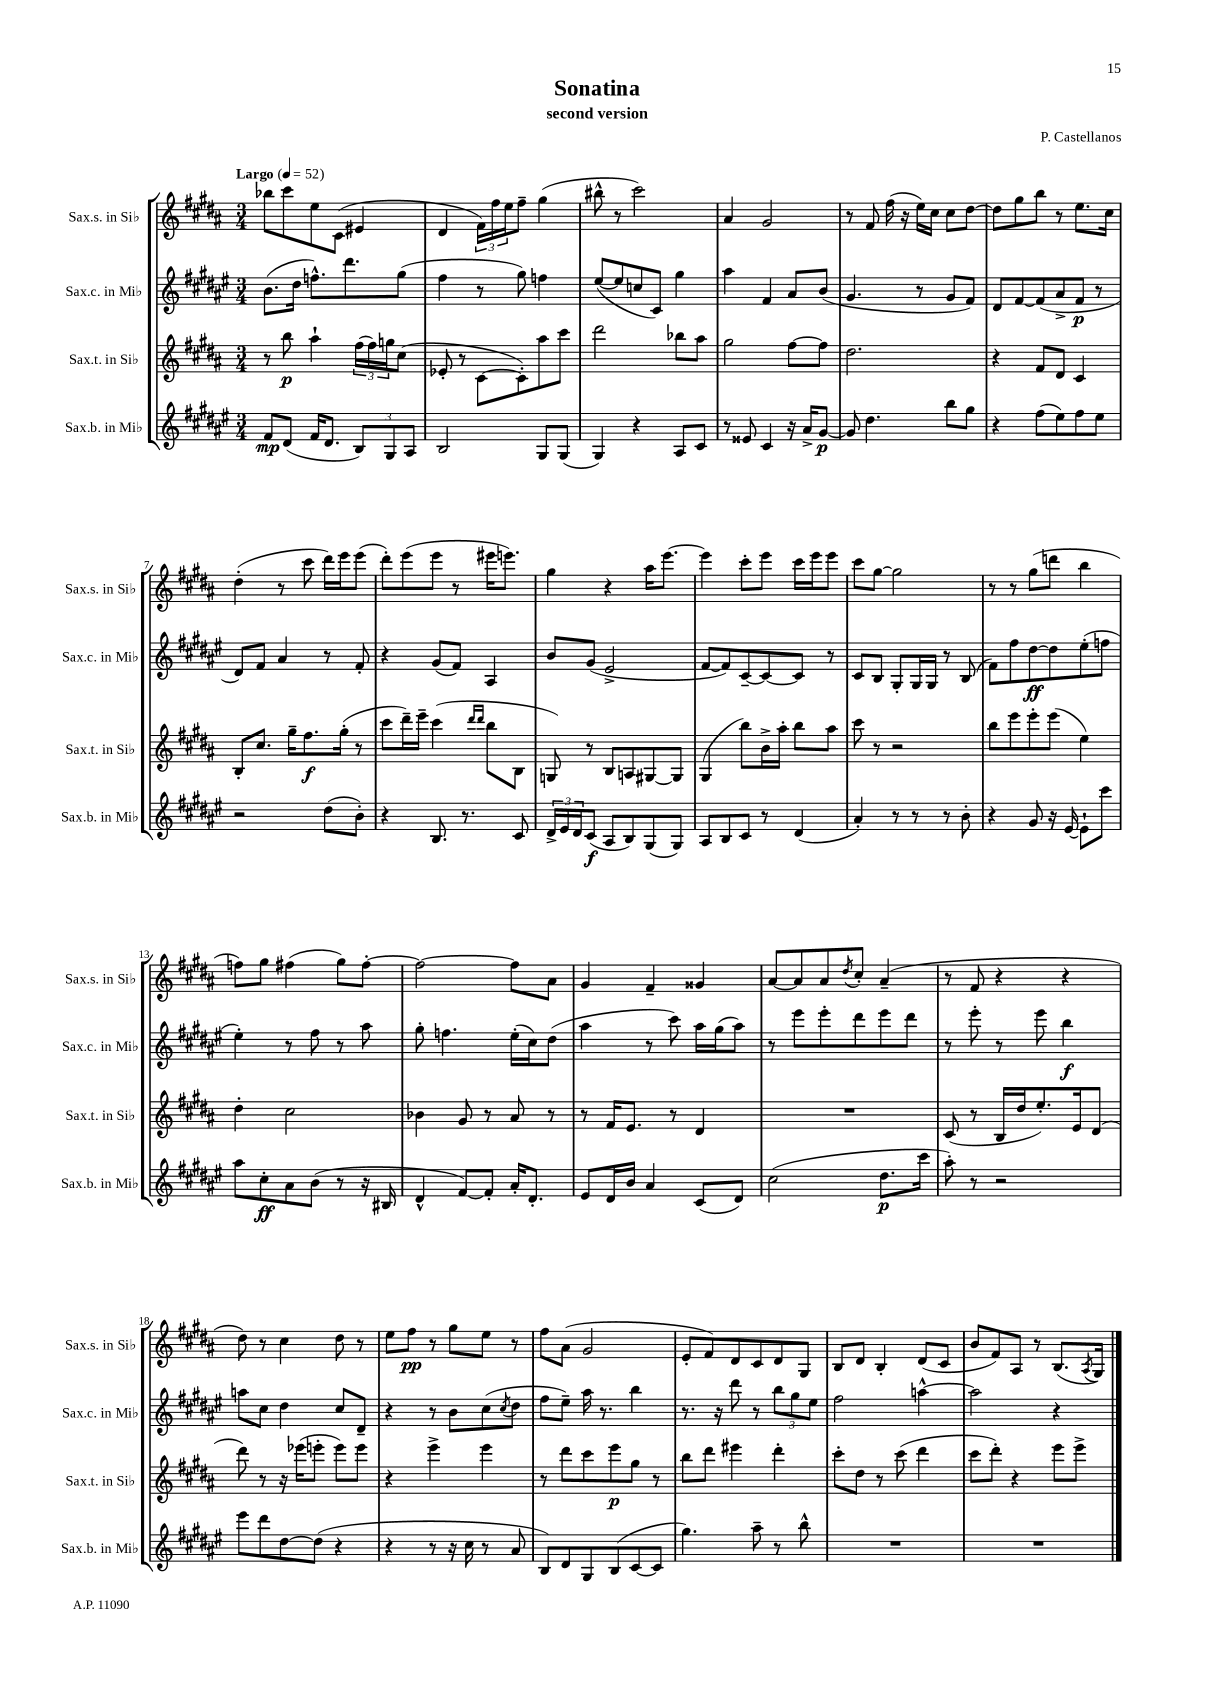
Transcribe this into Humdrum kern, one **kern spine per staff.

**kern	**kern	**kern	**kern
*staff4	*staff3	*staff2	*staff1
*clefG2	*clefG2	*clefG2	*clefG2
*k[f#c#g#d#a#e#]	*k[f#c#g#d#a#]	*k[f#c#g#d#a#e#]	*k[f#c#g#d#a#]
*M3/4	*M3/4	*M3/4	*M3/4
*MM52	*MM52	*MM52	*MM52
8f#	8r	(8.b	8bb-
(8d#	8bb	.	8ccc#
.	.	16dd#	.
16f#	4aa#`	8.ff^^)	8ee
8.d#	.	.	.
.	.	.	(8c#
.	.	8.ddd#	.
12B)	(24ff#	.	4e#
.	24ff#)	.	.
12G#	24gg	.	.
.	(8cc#	(8gg#	.
12A#	.	.	.
=	=	=	=
2B	8e-'	4ff#	4d#
.	8r	.	.
.	[8c#	8r	24f#)
.	.	.	24ff#
.	.	.	24ee
.	8c#'])	8gg#)	8ff#~
8G#	8aa#	4ff	(4gg#
(8G#	8ccc#	.	.
=	=	=	=
4G#)	2ddd#	([8ee#	8bb#^^
.	.	8ee#]	8r
4r	.	8cc	2ccc#)
.	.	8c#)	.
8A#	8bb-	4gg#	.
8c#	8aa#	.	.
=	=	=	=
8r	2gg#	4aa#	4a#
8e##	.	.	.
4c#	.	4f#	2g#
16r	[8ff#	8a#	.
16a#^	.	.	.
[8g#	8ff#]	(8b	.
=	=	=	=
8g#]	2.dd#	4.g#	8r
4.dd#	.	.	8f#
.	.	.	(16ff#
.	.	.	16r
.	.	8r	16ee)
.	.	.	16cc#
8bb	.	8g#	8cc#
8gg#	.	8f#)	[8dd#
=	=	=	=
4r	4r	8d#	8dd#]
.	.	[8f#	8gg#
(8ff#	8f#	(8f#]	8bb
8ee#)	8d#	8a#^	8r
8ff#	4c#	8f#	8.ee
8ee#	.	8r	.
.	.	.	16cc#
=	=	=	=
2r	8B'	8d#)	(4dd#'
.	8.cc#	8f#	.
.	.	4a#	8r
.	16gg#~	.	.
.	8.ff#	.	8ccc#
(8dd#	.	8r	16ddd#)
.	(16gg#'	.	16eee
8b')	8r	8f#'	(8eee
=	=	=	=
4r	8ccc#	4r	8ddd#')
.	16ddd#~)	.	(8eee
.	16eee~	.	.
8.B	(4ccc#	(8g#	8eee
.	.	8f#)	8r
8.r	.	.	.
.	16qqddd#	.	.
.	16qqddd#	.	.
.	8bb	4A#	16eee#
.	.	.	8.eee)
8c#	8B	.	.
=	=	=	=
24d#^	8G)	8b	4gg#
24e#	.	.	.
24d#	.	.	.
(8c#	8r	(8g#	.
8A#	8B	2e#^	4r
8B)	8A	.	.
(8G#	[8G#	.	16aa#
.	.	.	[8.eee
8G#)	8G#]	.	.
=	=	=	=
8A#	(4G#	[8f#	4eee]
8B	.	8f#])	.
8c#	8bb)	[8c#~	8ccc#'
8r	16b^	8c#_	8eee
.	16aa#'	.	.
(4d#	8bb	8c#]	16ccc#
.	.	.	16eee
.	8aa#	8r	8eee
=	=	=	=
4a#')	8ccc#	8c#	8ccc#
.	8r	8B	[8gg#
8r	2r	8G#'	2gg#]
8r	.	16G#	.
.	.	16G#	.
8r	.	8r	.
8b'	.	(8B	.
=	=	=	=
4r	8bb	8f#)	8r
.	8eee	8ff#	8r
8g#	8eee'	[8dd#	(8gg#
16r	(8eee	8dd#]	8ddd
[16e#	.	.	.
8e#`]	4ee)	(8ee#'	4bb
8ccc#	.	8ff	.
=	=	=	=
8aa#	4dd#'	4ee#')	8ff)
8cc#'	.	.	8gg#
8a#	2cc#	8r	(4ff#
(8b	.	8ff#	.
8r	.	8r	8gg#)
16r	.	8aa#	[8ff#'
16B#	.	.	.
=	=	=	=
4d#^^	4b-	8gg#'	2ff#_
.	.	4.ff	.
[8f#)	8g#	.	.
8f#']	8r	.	.
16a#'	8a#	(16ee#'	8ff#]
8.d#'	.	16cc#)	.
.	8r	(8dd#	8a#
=	=	=	=
8e#	8r	4aa#	4g#
16d#	16f#	.	.
16b	8.e	.	.
4a#	.	8r	4f#~
.	8r	8ccc#)	.
(8c#	4d#	16aa#	4g##
.	.	(16gg#	.
8d#)	.	8aa#)	.
=	=	=	=
(2cc#	2.r	8r	[8a#
.	.	8eee#	8a#]
.	.	8eee#'	8a#
.	.	.	8qdd#
.	.	8ddd#	8cc#'
8.dd#	.	8eee#	(4a#~
.	.	8ddd#	.
16ccc#	.	.	.
=	=	=	=
8aa#')	(8c#	8r	8r
8r	8r	8eee#'	8f#
2r	16B	8r	4r
.	16dd#	.	.
.	8.ee')	8eee#	.
.	.	4bb	4r
.	16e	.	.
.	(8d#	.	.
=	=	=	=
8eee#	8ddd#)	8aa	8dd#)
8ddd#	8r	8cc#	8r
[8dd#	16r	4dd#	4cc#
.	(16eee-	.	.
(8dd#]	8eee'	.	.
4r	8eee)	8cc#	8dd#
.	8eee	8d#~	8r
=	=	=	=
4r	4r	4r	8ee
.	.	.	8ff#
8r	4eee^	8r	8r
16r	.	8b	8gg#
16cc#	.	.	.
8r	4eee	(8cc#	8ee
.	.	8qcc#	.
8a#	.	8dd#	8r
=	=	=	=
8B)	8r	8ff#	8ff#
8d#	8ddd#	8ee#~)	(8a#
8G#	8ccc#	16aa#	2g#
.	.	8.r	.
(8B	8eee	.	.
[8c#	8gg#	4bb	.
8c#]	8r	.	.
=	=	=	=
4.gg#)	8bb	8.r	8e'
.	8ddd#	.	8f#)
.	.	16r	.
.	4eee#	8ddd#	8d#
8aa#~	.	8r	8c#
8r	4ddd#'	12bb	8d#
.	.	12gg#	.
8bb^^	.	.	8G#
.	.	12ee#	.
=	=	=	=
2.r	8ccc#'	2ff#	8B
.	8dd#	.	8d#
.	8r	.	4B'
.	(8ccc#	.	.
.	4ddd#	[4aa^^	(8d#
.	.	.	8c#
=	=	=	=
2.r	8ccc#	2aa]	8b
.	8ddd#')	.	8f#)
.	4r	.	8A#
.	.	.	8r
.	8eee	4r	(8.B
.	8eee^	.	.
.	.	.	8qA#
.	.	.	16G#)
==	==	==	==
*-	*-	*-	*-
